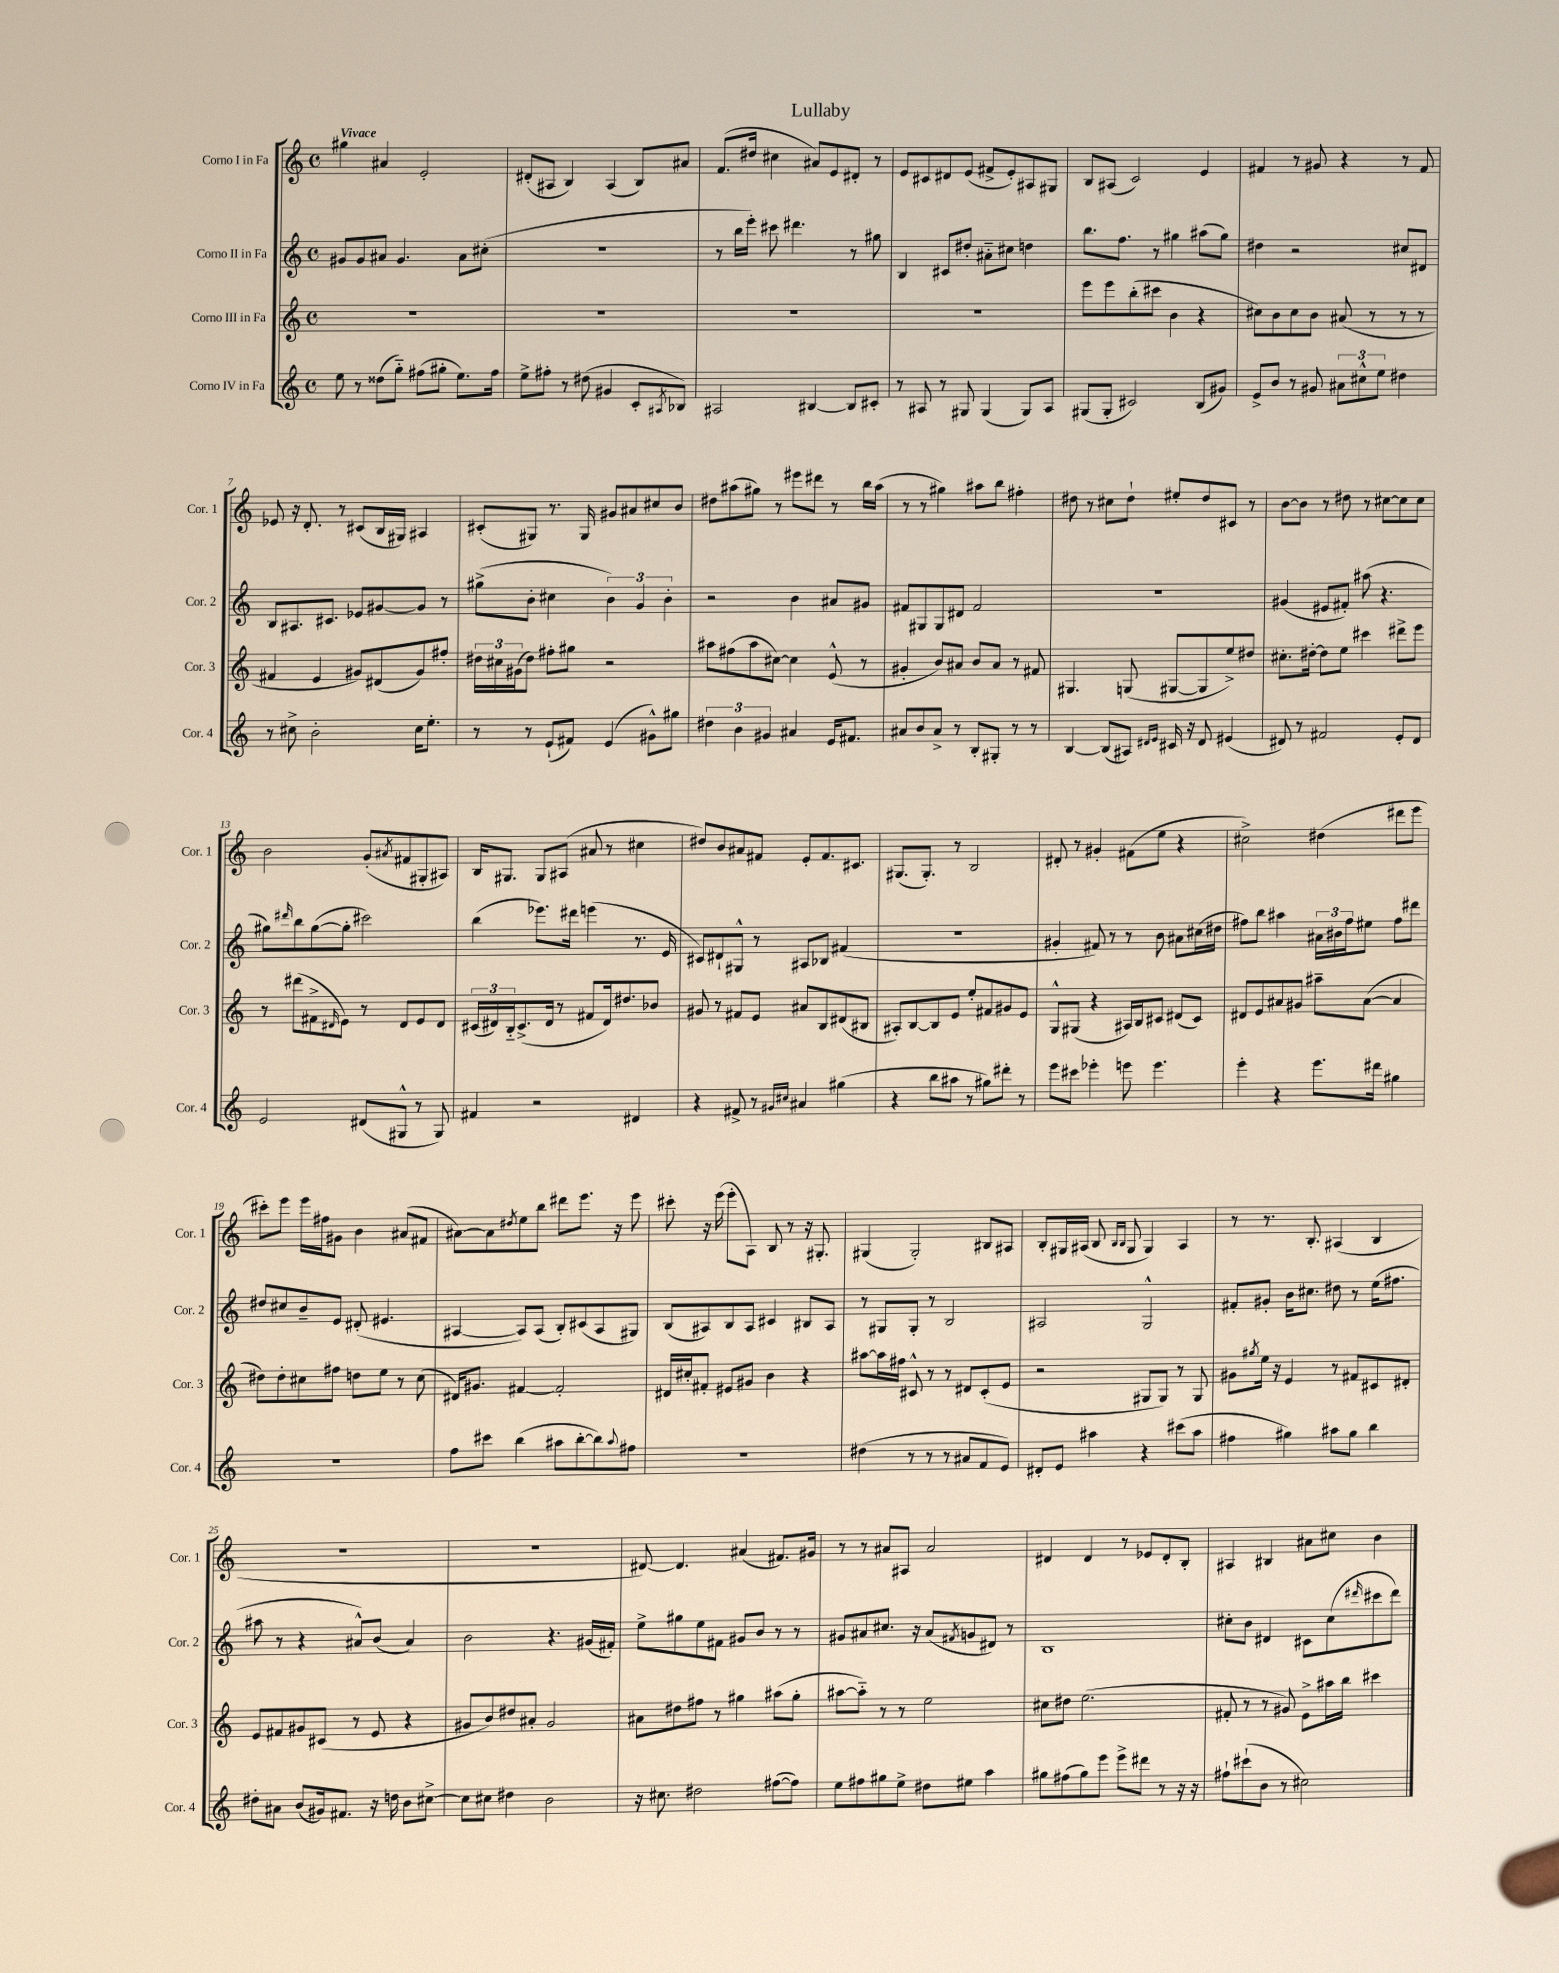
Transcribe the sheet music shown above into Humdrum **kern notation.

**kern	**kern	**kern	**kern
*staff4	*staff3	*staff2	*staff1
*clefG2	*clefG2	*clefG2	*clefG2
*k[]	*k[]	*k[]	*k[]
*M4/4	*M4/4	*M4/4	*M4/4
*met(c)	*met(c)	*met(c)	*met(c)
8ee	1r	8g#	4gg#
8r	.	8g#	.
(8dd##	.	8a#	4a#
8gg'~)	.	4.g#	.
(8ff#	.	.	2e'
8gg#'	.	.	.
8.ee)	.	8a#	.
.	.	(8cc#'	.
16ff#	.	.	.
=	=	=	=
8ee^	1r	1r	(8d#'
8ff#'	.	.	8A#
8r	.	.	4B)
(8dd#	.	.	.
4g#	.	.	(4A#
8c'	.	.	8B)
8qA#	.	.	.
8B-)	.	.	8a#
=	=	=	=
2A#	1r	8r	(8.f
.	.	16bb	.
.	.	16eee')	16dd#
.	.	8ccc#	4cc#
.	.	4.ddd#	.
[4B#	.	.	8a#)
.	.	.	8e
8B#]	.	8r	8d#'
8c#'	.	8gg#	8r
=	=	=	=
8r	1r	4B	8e
8A#	.	.	8c#
8r	.	8c#	8d#
8G#	.	8dd#'	(8e
(4G#	.	8a#'~	8f#^
.	.	8cc#	8e')
8G#)	.	4dd	8A#
8A#	.	.	8G#
=	=	=	=
(8G#	8eee	8.bb	8B
8G#'	8eee	.	(8A#
.	.	8.ff	.
2c#)	(8bb'	.	2c)
.	8ccc#	8r	.
.	4b	4gg#	.
(8B	4r	(8aa#	4e
8g#)	.	8gg#)	.
=	=	=	=
8e^	8cc#)	4dd#	4f#
8b	8b	.	.
8r	8cc#	2r	8r
8g#	8b	.	8g#
12a#	(8a#	.	4r
12cc#^^	.	.	.
.	8r	.	.
12ee	.	.	.
4dd#	8r	8cc#	8r
.	8r	8d#	8f#
=	=	=	=
8r	4f#	8B	8e-
8cc#^	.	8.A#	16r
.	.	.	8.d'
2b'	4e	.	.
.	.	8.c#	.
.	.	.	8r
.	8g#)	8e-	(8c#
.	(8d#	[8g#	16B
.	.	.	16G#)
16cc#	8g#)	8g#]	4A#
8.ee'	.	.	.
.	8ff#'	8r	.
=	=	=	=
8r	24dd#	(8gg#^	(8c#'
.	24cc#	.	.
.	(24g#	.	.
8r	8dd#)	8b'	8G#)
(8e`	8ff#'	4cc#	8.r
8f#)	8gg#	.	.
.	.	.	16G#
(4e	2r	6b)	8g#
.	.	.	8a#
.	.	6g	.
8g#^^)	.	.	8cc#
.	.	6b'	.
8gg#	.	.	8b
=	=	=	=
6dd#	8aa#	2r	8dd#
.	(8ff#	.	(8aa#
6b	.	.	.
.	8aa#	.	8gg#)
6g#	.	.	.
.	[8cc#)	.	8r
4a#	4cc#]	4b	8eee#
.	.	.	8ddd#
16e	(8e^^	8a#	8r
8.f#	.	.	.
.	8r	8g#	16bb
.	.	.	(16aa#
=	=	=	=
8a#	4g#'	8f#	8r
8b	.	8G#	8r
8a#^	8b)	8G#	4gg#)
8r	8a#	8d#	.
8B'	8b	2f#	8aa#
8G#'	8a#	.	8bb
8r	8r	.	4ff#'
8r	8f#	.	.
=	=	=	=
[4B	4.G#	1r	8dd#
.	.	.	8r
(8B]	.	.	8cc#
8A#)	(8G	.	8dd#`
16qqd#	.	.	.
16qqe	.	.	.
16c#	[8G#	.	8ee#'
16r	.	.	.
8d#	8G#]	.	8dd#
(4e#	8ee^)	.	8c#
.	8dd#	.	8r
=	=	=	=
8d#)	8.cc#'	(4g#	[8b
8r	.	.	8b]
.	[16dd#'	.	.
2f#	8dd#]	8e#	8r
.	8ee	8f#')	8dd#
.	4ccc#	(8aa#	8r
.	.	4.r	[8cc#
8e'	8ddd#^	.	8cc#]
8d#	8eee	.	8cc#
=	=	=	=
2e	8r	8gg#)	2b
.	.	16qqddd#	.
.	(8ddd#	8bb	.
.	8f#^	([8gg#	.
.	16qqd#	.	.
.	8e)	8gg#']	.
(8d#	8r	2ccc#)	(8g'
.	.	.	8qa#
8G#^^	8d#	.	8f#
8r	8e	.	8G#'
8G#)	8d#	.	8A#)
=	=	=	=
4f#	(24c#	(4bb	16B
.	24d#)	.	.
.	.	.	8.G#
.	24B'~	.	.
.	(8.c#^	.	.
2r	.	8.eee-)	8G#
.	16d#	.	.
.	8r	.	(8A#
.	.	16ddd#	.
.	8f#	(4eee	8a#
.	16d#)	.	8r
.	8.dd#	.	.
4d#	.	8.r	4cc#
.	8b-	.	.
.	.	16e	.
=	=	=	=
4r	8g#	8c#)	8dd#)
.	8r	8d#`	8b
8f#^	8f#	8G#^^	8a#
8r	8e	8r	8f#
16qqg#	.	.	.
16qqcc#	.	.	.
4a#	8a#	8A#	8e'
.	8B	8B-	8.f#
(4gg#	(8d#	(4f#	.
.	.	.	8.c#
.	8B#	.	.
=	=	=	=
4r	8A#')	1r	(8.G#
.	[8B	.	.
.	.	.	8.G#')
8bb	8B]	.	.
8aa#	8e	.	8r
8r	8ee'	.	2B
8gg#)	8f#	.	.
8ddd#'	8g#	.	.
8r	8e	.	.
=	=	=	=
8eee	8G^^	4g#'	8d#'
8ccc#	(8G#	.	8r
4eee-'	4r	8f#)	4g#'
.	.	8r	.
8eee	16A#)	8r	(8f#
.	16B	.	.
4.eee	8c#	8b	8ee
.	(8d#	8a#	4r
.	8c#)	(16cc#	.
.	.	16dd#	.
=	=	=	=
4eee'	8d#	8ff#)	2cc#^)
.	8e	8bb	.
4r	8a#	4aa#	.
.	8g#	.	.
8.eee	8aa#~	24a#	(4dd#
.	.	24b#	.
.	.	24ff#	.
.	([8a#	8ee#	.
16ddd#	.	.	.
4gg#	4a#]	8ff#	8ddd#
.	.	8ddd#	8eee
=	=	=	=
1r	8dd#)	8dd#	8ccc#')
.	8dd#'	8cc#	8eee
.	8cc#	8b~	16eee
.	.	.	16ff#
.	8ff#	8e	8g#
.	8dd	(8d#'	4b
.	8ee	4.e#	.
.	8r	.	(8a#
.	(8cc#	.	8f#
=	=	=	=
8ff	16d#)	[4A#	[8a#)
.	8.g#	.	.
8ccc#	.	.	8a#]
.	.	.	8qdd#
(4bb	[4f#	8A#])	8ee
.	.	(8A#	8bb
8aa#	2f#']	8B')	8ddd#
[8bb'	.	(8c#	8.eee
8bb])	.	8A#	.
.	.	.	16r
8qqaa#	.	.	.
8ff#	.	8G#)	8eee
=	=	=	=
1r	16d#	(8B	8ccc#'
.	16cc#'	.	.
.	8f#'	8A#)	16r
.	.	.	(16eee
.	8e#	8B	8eee'
.	8g#	8A#	8A)
.	4b	4c#	8B
.	.	.	8r
.	4r	8B#	16r
.	.	.	8.G#'
.	.	8A#	.
=	=	=	=
(4dd#	[8aa#	8r	(4G#
.	16aa#]	8G#	.
.	16ff#	.	.
8r	8c#^^	8G#'	2G#')
8r	8r	8r	.
8r	8r	2B	.
8a#	8d#	.	.
8f	(8c#'	.	8B#
8e)	8e	.	8A#
=	=	=	=
8d#'	2r	2A#	8B'
8e	.	.	16G#
.	.	.	(16A#
4aa#	.	.	8B
.	.	.	16qqB
.	.	.	16qqB
.	.	.	8G#
4r	8G#	2G^^	4G#)
.	8G#)	.	.
(8ccc#	8r	.	4A#
8aa#	8G#	.	.
=	=	=	=
4ff#	8g#	8f#'	8r
.	8qgg#	.	.
.	16ee	8g#'	8.r
.	16r	.	.
4gg#)	4e	16b	.
.	.	8.cc#	8.B'
8aa#	8r	8dd#	(4A#
8gg#	8f#	8r	.
4bb	8c#	(16ee	4B
.	.	8.ff#	.
.	8d#'	.	.
=	=	=	=
8dd#'	8e	8aa#	1r
8a#	8f#	8r	.
(8b	8g#	4r	.
16g#)	(8c#	.	.
8.f#	.	.	.
.	8r	8a#^^)	.
16r	8e	(8b	.
16dd	.	.	.
8b	4r	4a#)	.
[8cc#^	.	.	.
=	=	=	=
8cc#]	8g#	2b	1r
8cc#	8b)	.	.
4dd#	8dd#	.	.
.	8a#'	.	.
2b	2g#	4.r	.
.	.	(16g#	.
.	.	16f#')	.
=	=	=	=
16r	8a#	8ee^	[8d#)
8.cc#	.	.	.
.	8dd#	8gg#	4.d#]
2dd#	8ff#	8ee	.
.	8r	8f#	.
.	4gg#	8g#	(4a#
.	.	8b	.
([8ff#	(8aa#	8r	8.f#)
8ff#])	8gg#'	8r	.
.	.	.	16g#
=	=	=	=
8ee	[8aa#	8g#	8r
8ff#	8aa#'~])	8a#	8r
8gg#	8r	8.cc#	8a#
8ee^	8r	.	8A#
.	.	16r	.
8dd#	2ee	(8a#	2a#
.	.	8qf#	.
8ee#	.	8g	.
4aa	.	8d#)	.
.	.	8r	.
=	=	=	=
8gg#	8cc#	1B	4d#
(8ff#	8dd#	.	.
8gg#)	(2.ee	.	4d#
8eee	.	.	.
8eee^	.	.	8r
8ddd#	.	.	8e-
8r	.	.	8d#'
16r	.	.	8B'
16r	.	.	.
=	=	=	=
8ff#`	8f#'	8cc#'	4A#
(8ccc#`	8r	8b	.
8b	8r	4d#	4B#
8r	8g#)	.	.
2cc#)	8e^	8c#	8a#
.	16aa#	(8cc#	8cc#
.	16bb	.	.
.	.	16qqddd#	.
.	4ccc#	8ccc#	4b
.	.	8ddd#)	.
==	==	==	==
*-	*-	*-	*-
